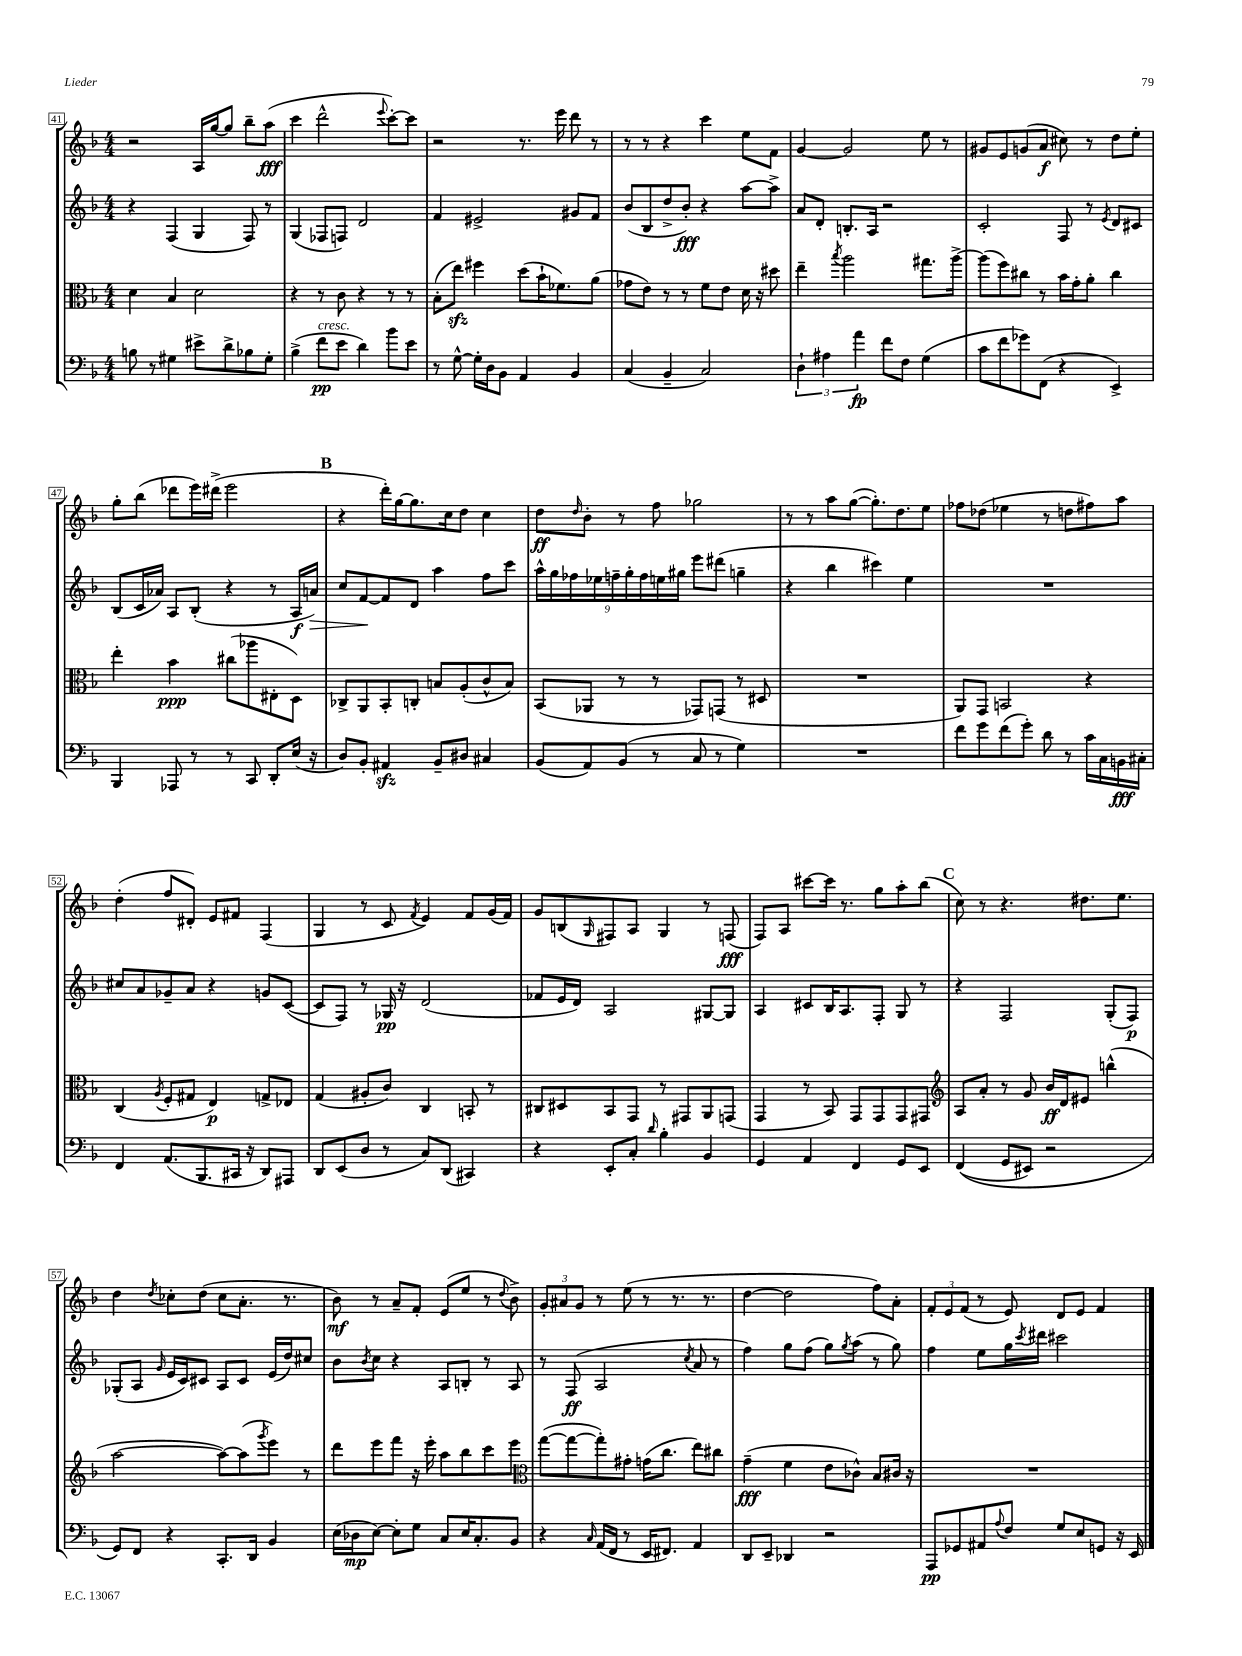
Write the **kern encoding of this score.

**kern	**kern	**kern	**kern
*staff4	*staff3	*staff2	*staff1
*clefF4	*clefC3	*clefG2	*clefG2
*k[b-]	*k[b-]	*k[b-]	*k[b-]
*M4/4	*M4/4	*M4/4	*M4/4
8B\	4d\	4r	2r
8r	.	.	.
4G#\	4B-/	(4F/	.
8e#^\L	2d\	4G/	16A/LL
.	.	.	[16gg/J
8d^\	.	.	8gg/]J
8B-\	.	8F/)	8bb-~\L
8G#'\J	.	8r	(8aa\J
=	=	=	=
(4B-^\	4r	(4G/	4ccc\
8f\L	8r	8F-/L	2ddd^^\
8e\J	8c\	8F/J)	.
4d\)	4r	2d/	.
.	.	.	8qqeee/
8b-\L	8r	.	[8ccc'\L)
8e\J	8r	.	8ccc\]J
=	=	=	=
8r	(8B-'\L	4f/	2r
[8G^^\	8ee\J)	.	.
16G'\]LL	4ff#\	2e#^/	.
16D\J	.	.	.
8BB-\J	.	.	.
4AA/	(8dd\L	.	8.r
.	16b-`\K	.	.
.	8.f-\)	.	16eee\
4BB-/	.	8g#/L	8ddd\
.	(8a\J	8f/J	8r
=	=	=	=
(4C/	8g-\L	(8b-/L	8r
.	8e\J)	8B-/	8r
4BB-~/	8r	8dd^/	4r
.	8r	8b-'/J)	.
2C/)	8f\L	4r	4ccc\
.	8e\J	.	.
.	16d\	[8aa\L	8ee\L
.	16r	.	.
.	8dd#\	8aa^\]J	8f\J
=	=	=	=
6D`\	4ee~\	8a/L	[4g/
.	.	8d'/J	.
6A#\	.	.	.
.	8qbb-/	.	.
.	2aa\	8.B'/L	2g/]
6a\	.	.	.
.	.	16A/Jk	.
8f\L	.	2r	.
8F\J	.	.	.
(4G\	8.gg#\L	.	8ee\
.	.	.	8r
.	[16aa^\Jk	.	.
=	=	=	=
8c\L	(8aa\]L	2c'/	8g#/L
8f\	8ff\)	.	8e/
8g-\)	8cc#\J	.	(8g/
(8FF\J	8r	.	8a/J
4r	16b-\LL	8F/	8cc#\)
.	16g'\J	.	.
.	8a'\J	8r	8r
.	.	8qe/	.
4EE^/)	4cc#\	8d/L	8dd\L
.	.	8c#/J	8ee'\J
=	=	=	=
4BBB-/	4ee'\	(8B-/L	8gg'\L
.	.	16c/L	(8bb-\J
.	.	16a-/JJ)	.
8AAA-/	4b-\	8A/L	8ddd-\L
8r	.	(8B-'/J	16eee\L)
.	.	.	(16ddd#^\JJ
8r	(8cc#\L	4r	2eee\
8CC/	8aa-\	.	.
8DD'/L	8E#'\	8r	.
(16E/Jk	8D\J)	16A/LL	.
16r	.	16a/JJ)	.
=	=	=	=
8D/L)	8C-^/L	8cc/L	4r
8BB-'/J	8AA/	[8f/	.
4AA#/	8BB-'/	8f/]	16ddd'\LL)
.	.	.	[16gg\J
.	8C'/J	8d/J	8.gg\]
8BB-~/L	8B/L	4aa\	.
.	.	.	16cc\k
8D#/J	(8A'/	.	8dd\J
4C#/	8c^^/	8ff\L	4cc\
.	8B/J)	8ccc\J	.
=	=	=	=
(8BB-/L	(8BB-/L	18aa^^\LL	8dd\L
.	.	18gg\	.
.	.	18ff-\	.
.	.	.	16qqdd/
8AA/)	8AA-/J	.	8b-'\J
.	.	18ee-\	.
.	.	18ff~\	.
(8BB-/J	8r	.	8r
.	.	18gg'\	.
.	.	18ff\	.
8r	8r	.	8ff\
.	.	18ee\	.
.	.	18gg#\JJ	.
8C/	8GG-/L)	8eee\L	2gg-\
8r	(8GG/J	(8ddd#\J	.
4G\)	8r	4gg~\	.
.	8D#/	.	.
=	=	=	=
1r	1r	4r	8r
.	.	.	8r
.	.	4bb-\	8aa\L
.	.	.	([8gg\J
.	.	4ccc#\)	8.gg'\]L)
.	.	.	8.dd\
.	.	4ee\	.
.	.	.	8ee\J
=	=	=	=
8f\L	8AA/L)	1r	8ff-\L
8g\	8GG/J	.	(8dd-\J
(8f\	2BB/	.	4ee-\
8g'\J)	.	.	.
8d\	.	.	8r
8r	.	.	8dd\L
16c\LL	4r	.	8ff#\)
16C\	.	.	.
16BB\	.	.	8aa\J
16C#'\JJ	.	.	.
=	=	=	=
4FF/	(4C/	8cc#/L	(4dd'\
.	.	8a/	.
.	8qA/	.	.
(8.AA/L	8F'/L	8g-~/	8ff/L
.	8G#/J	8a/J	8d#'/J)
8.BBB-/	.	.	.
.	4E/)	4r	8e/L
16CC#/Jk	.	.	8f#/J
16r	.	.	.
8DD/L)	8G^/L	8g/L	(4F/
8AAA#/J	8E-/J	([8c/J	.
=	=	=	=
8DD/L	(4G/	8c/]L	4G/
(8EE/	.	8F/J)	.
8D/J	8A#'/L	8r	8r
8r	8c/J)	16G-/	8c/
.	.	16r	.
.	.	.	8qf/
8C/L)	4C/	(2d/	4e/)
(8DD/J	.	.	.
4CC#/)	8BB'/	.	8f/L
.	8r	.	(16g/L
.	.	.	16f/JJ)
=	=	=	=
4r	8C#/L	8f-/L	8g/L
.	8D#/	16e/L	(8B/
.	.	16d/JJ)	.
.	.	.	16qqG/
8EE'/L	8BB-/	2A/	8F#/)
8C'/J	8GG/J	.	8A/J
16qqd/	.	.	.
4B-'\	8r	.	4G/
.	8GG#/L	.	.
4BB-/	8AA/	[8G#/L	8r
.	(8GG/J	8G#/]J	(8F/
=	=	=	=
4GG/	4GG/	4A/	8F/L)
.	.	.	8A/J
4AA/	8r	8c#/L	[8ccc#\L
.	8BB-/)	16B-/K	16ccc#\]Jk
.	.	8.A/	8.r
4FF/	8GG/L	.	.
.	8GG/	8F'/J	8gg\L
8GG/L	8GG/	8G/	8aa'\
8EE/J	8GG#/J	8r	(8bb-\J
=	=	=	=
*	*clefG2	*	*
&((4FF/	8A/L	4r	8cc\)
.	8a'/J	.	8r
8GG/L	8r	2F/	4.r
8EE#/J)	8g/	.	.
2r	16b-/LL	.	.
.	16d/J	.	.
.	8e#/J	.	8.dd#\L
.	(4bb^^\	(8G'/L	.
.	.	.	8.ee\J
.	.	8F/J)	.
=	=	=	=
8GG/L&)	[2aa\	(8G-'/L	4dd\
8FF/J	.	8A/J	.
.	.	16qqg/	8qdd/
4r	.	16e/LL	8cc-'\L
.	.	16c/J)	.
.	.	8c#/J	(8dd\J
8.CC'/L	8aa\_L)	8A/L	8cc-\L
.	(8aa\]	8c#/J	8.a'\J
16DD/Jk	.	.	.
.	8qggg/	.	.
4BB-/	8eee\J)	(16e/LL	.
.	.	16dd/J)	8.r
.	8r	8cc#/J	.
=	=	=	=
(16E\LL	8ddd\L	8b-\L	8b-\)
16D-\J	.	.	.
.	.	8qb-/	.
[8E\J)	8eee\	8cc\J	8r
8E'\]L	8fff\J	4r	8a~/L
8G\J	16r	.	8f'/J
.	16eee'\	.	.
8C/L	8aa\L	8A/L	(8e/L
16E/K	8bb-\	8B'/J	8ee/J
8.C'/	.	.	.
.	8ccc\	8r	8r
.	.	.	8qqdd/
8BB-/J	8eee\J	8A/	8b-^\)
=	=	=	=
*	*clefC3	*	*
4r	([8gg\L	8r	12g'/L
.	.	.	12a#/
.	8gg\_	(8F/	.
.	.	.	12g/J
16qqC/	.	.	.
(16AA/LL	8gg'\])	2A/	8r
16FF/JJ	.	.	.
8r	8g#'\J	.	(8ee\
16EE/LK	(16g\LK	.	8r
8.FF#/J)	8.cc\J	.	.
.	.	.	8.r
.	.	8qcc/	.
4AA/	8ee\L)	8a/	.
.	.	.	8.r
.	8cc#\J	8r	.
=	=	=	=
8DD/L	(4g~\	4ff\)	[4dd\
8EE~/J	.	.	.
4DD-/	4f\	8gg\L	2dd\]
.	.	(8ff\J	.
2r	8e\L	8gg\L)	.
.	.	8qgg/	.
.	8c-^^\J)	(8aa\J	.
.	8B-/L	8r	8ff\L)
.	16c#/Jk	8gg\)	8a'\J
.	16r	.	.
=	=	=	=
8AAA/L	1r	4ff\	12f'/L
.	.	.	12e/
8GG-/	.	.	.
.	.	.	(12f/J
8AA#/	.	8ee\L	8r
8qqA/	.	.	.
8F/J	.	16gg\L	8e/)
.	.	8qccc/	.
.	.	16ddd#\JJ	.
8G/L	.	2ccc#\	8d/L
8E/	.	.	8e/J
8GG/J	.	.	4f/
16r	.	.	.
16EE/	.	.	.
==	==	==	==
*-	*-	*-	*-
